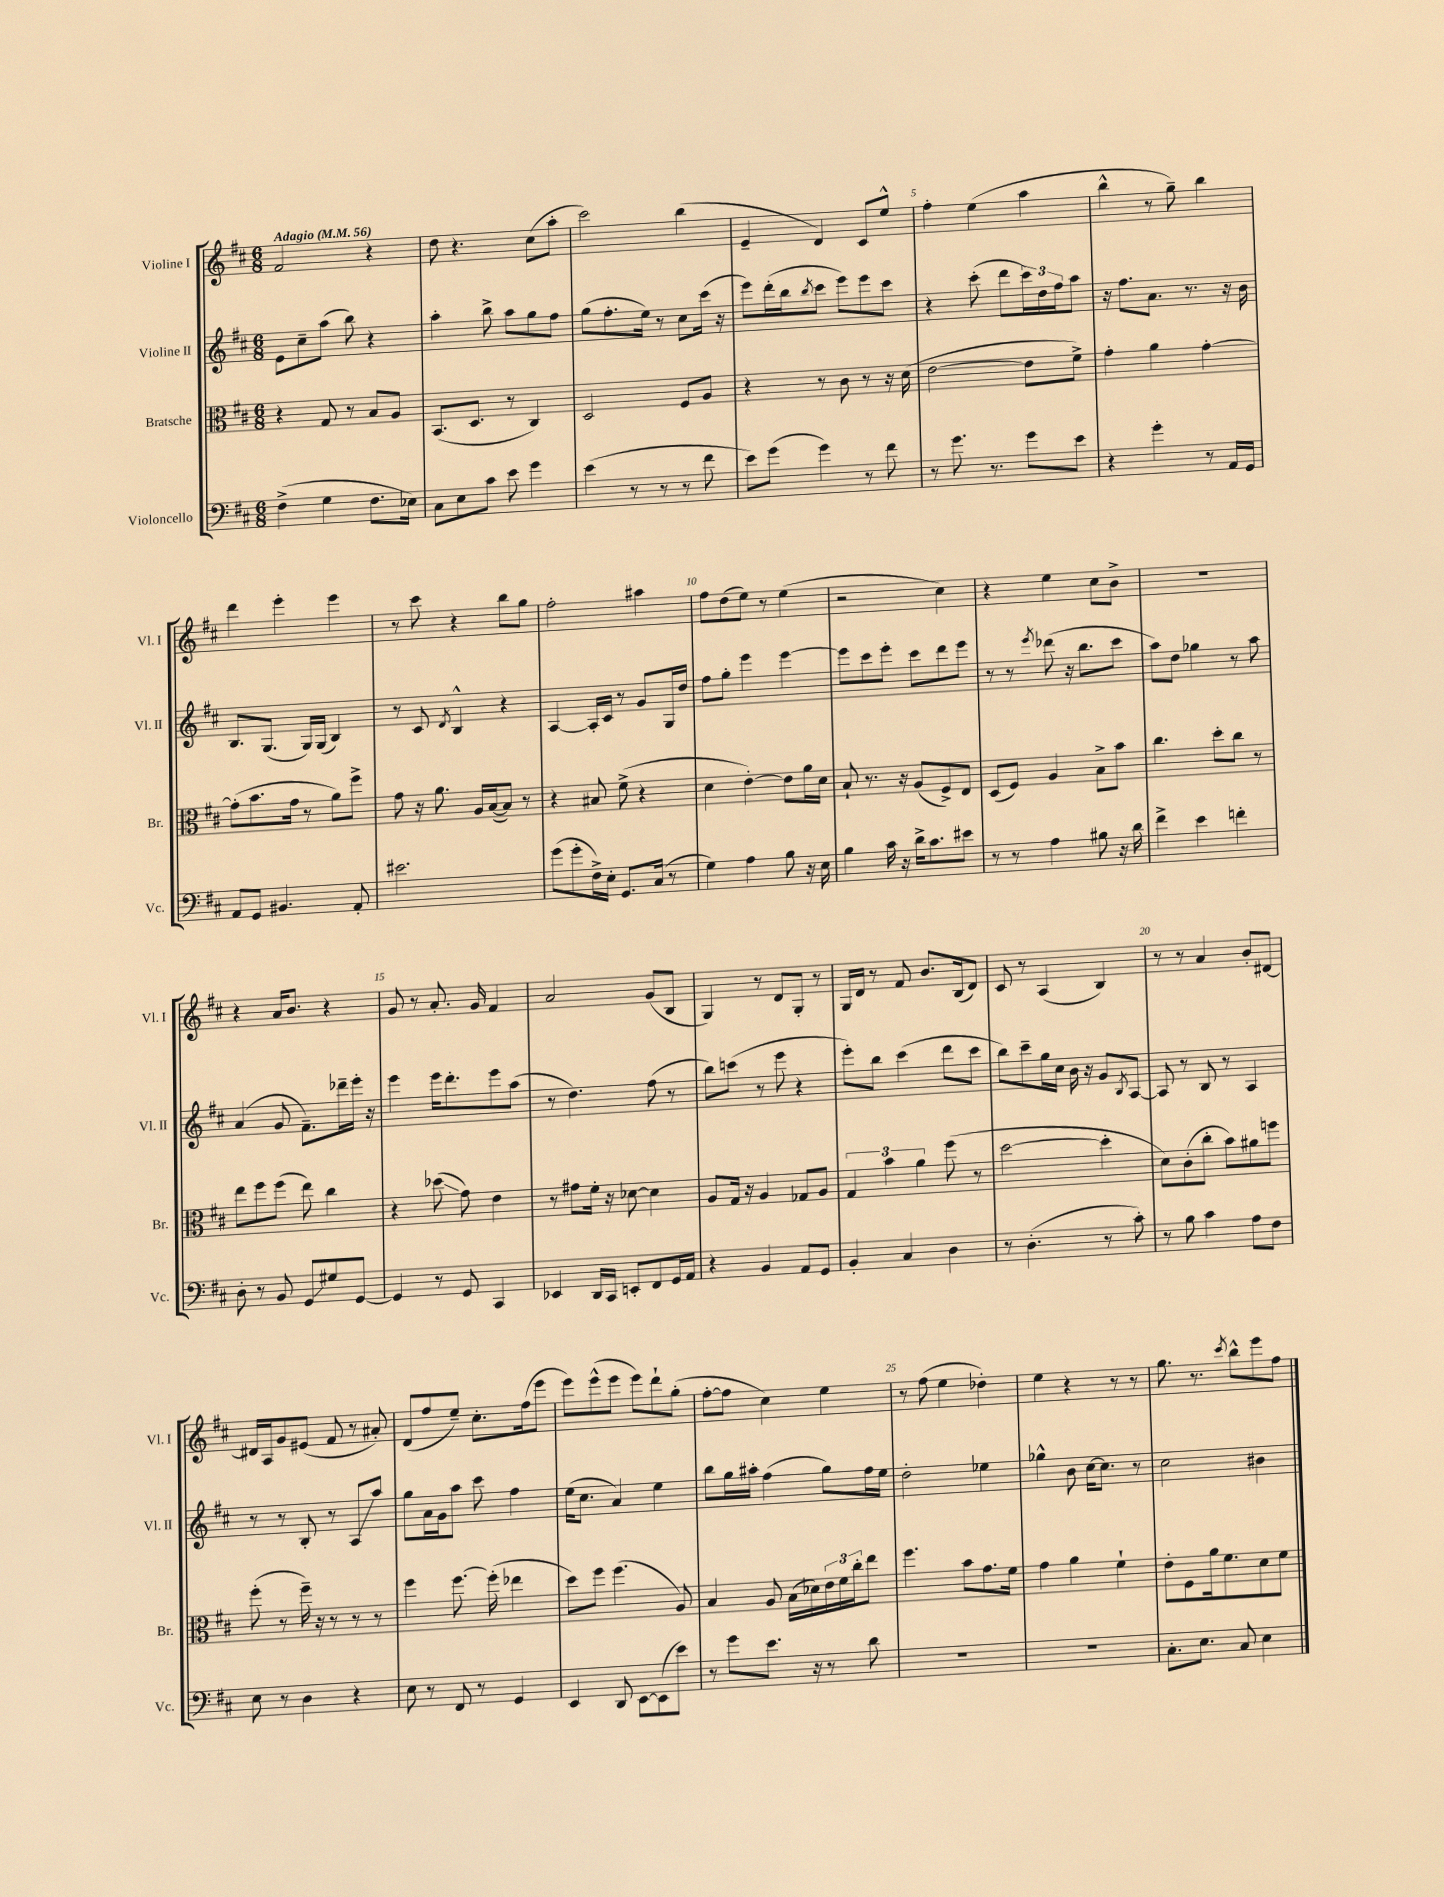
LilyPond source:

<<
\new StaffGroup <<
\new Staff = "s0" \with { instrumentName = "Violine I" shortInstrumentName = "Vl. I" } {
    \clef treble \key d \major \numericTimeSignature \time 6/8 \tempo "Adagio" 4 = 56
    fis'2 r4 |
    d''8 r4. cis''8( a''8-. |
    cis'''2) b''4( |
    e'4-- d'4) cis'8 e''8-^ |
    fis''4-. e''4( a''4 |
    b''4-^ r8 g''8--) b''4 |
    d'''4 e'''4-. e'''4 |
    r8 cis'''8 r4 b''8 g''8 |
    fis''2-. ais''4 |
    fis''8 d''8( e''8) r8 e''4( |
    r2 cis''4) |
    r4 e''4 cis''8 b'8-> |
    R2. |
    r4 a'16 b'8. r4 |
    g'8 r8 a'8.-. g'16 fis'4 |
    a'2 g'8( b8 |
    g4) r8 d'8 g8-. r8 |
    g16 d'16 r8 fis'8 b'8. b16( d'8) |
    cis'8 r8 a4( b4) |
    r8 r8 a'4 b'8-. dis'8~ |
    dis'16 a16 g'8 eis'8( fis'8 r8 ais'8-.) |
    d'8( fis''8 e''8--) cis''8.-. fis''16( e'''8 |
    e'''8) e'''8-^( e'''8 e'''8) d'''8-! g''8-.( |
    fis''8~-. fis''8 cis''4) e''4 |
    r8 fis''8( e''4 des''4-.) |
    e''4 r4 r8 r8 |
    g''8. r8. \acciaccatura { cis'''8 } b''8-^ e'''8 fis''8 \bar "|." |
}
\new Staff = "s1" \with { instrumentName = "Violine II" shortInstrumentName = "Vl. II" } {
    \clef treble \key d \major \numericTimeSignature \time 6/8
    e'8 cis''8-- a''8( b''8) r4 |
    a''4-. b''8-> a''8 g''8 fis''8 |
    g''8( fis''8.-. e''16) r8 cis''8 cis'''16( r16 |
    e'''8) d'''16-.( b''16 \acciaccatura { b''8 } cis'''8 e'''8) e'''8 cis'''8 |
    r4 cis'''8-.( d'''8 \tuplet 3/2 { cis'''16) d''16 fis''16 } a''8 |
    r16 fis''8. a'8. r8. r16 b'16 |
    b8. g8.( g16) g16( b4) |
    r8 cis'8 \acciaccatura { d'8 } b4-^ r4 |
    a4~ a16-. cis'16 r8 g'8 g16 d''16 |
    fis''8 g''8-. e'''4 e'''4~ |
    e'''8 cis'''8 e'''8-. cis'''8 d'''8 e'''8 |
    r8 r8 \acciaccatura { e'''8 } des'''8( r16 b''8. cis'''8 |
    a''8) d''8 ges''4 r8 a''8 |
    a'4( g'8 fis'8.--) des'''16-- e'''16-. r16 |
    e'''4 e'''16 d'''8.-. e'''8 a''8( |
    r8 d''4.) fis''8( r8 |
    b''8) c'''8( r8 e'''8 r4 |
    e'''8-.) b''8 cis'''4( d'''8 cis'''8 |
    b''8) cis'''8-- g''16 cis''16 b'16 r16 g'8 \acciaccatura { b8 } a8~ |
    a8 r8 b8 r8 a4 |
    r8 r8 b8-. r8 a8\glissando a''8 |
    g''8 a'16 g'16 a''8 cis'''8 fis''4 |
    e''16( cis''8. a'4) e''4 |
    b''8 g''16 ais''16-. fis''4( g''8) fis''16 e''16 |
    d''2-. ees''4 |
    ges''4-^ b'8 cis''16~ cis''8. r8 |
    cis''2 bis'4 \bar "|." |
}
\new Staff = "s2" \with { instrumentName = "Bratsche" shortInstrumentName = "Br." } {
    \clef alto \key d \major \numericTimeSignature \time 6/8
    r4 g8 r8 b8 a8 |
    b,8.( d8. r8 cis4) |
    d2 fis8 a8 |
    r4 r8 cis'8 r8 r16 d'16( |
    e'2~ e'8 fis'8->) |
    g'4-. a'4 g'4~-. |
    g'8-.( b'8. g'16 r8 a'8) fis''8-> |
    g'8 r16 a'8. a16 b16~( b8) r8 |
    r4 bis8 fis'8->( r4 |
    d'4 e'4~-.) e'8 a'16 d'16 |
    b8-! r8. r16 a8( fis8->) e8 |
    d8( fis8) a4 b8-> b'8 |
    cis''4. d''8-. cis''8 r8 |
    e''8 fis''8 fis''8( e''8) cis''4 |
    r4 des''8\glissando( g'8) e'4 |
    r8 gis'8 fis'16-. r16 des'8~ des'4 |
    a8 g16 r16 a4 ges8 a8 |
    \tuplet 3/2 { g4 b'4 a'4 } fis''8( r8 |
    d''2~ d''4-. |
    d'8) cis'8-.( cis''8-. b'8) ais'8 f''8 |
    fis''8-.( r8 fis''16--) r16 r8 r8 r8 |
    fis''4 fis''8.~ fis''16-.( ees''4 |
    d''8) fis''8 fis''4.( a8) |
    b4 a8 b16( des'16) \tuplet 3/2 { e'16 fis'16 cis''16-. } e''8 |
    fis''4. b'8 g'8. fis'16 |
    g'4 a'4 fis'4-! |
    e'8-. fis8 a'16 fis'8. d'8 fis'8 \bar "|." |
}
\new Staff = "s3" \with { instrumentName = "Violoncello" shortInstrumentName = "Vc." } {
    \clef bass \key d \major \numericTimeSignature \time 6/8
    fis4->( g4 fis8. ees16) |
    cis8 e8 cis'8 e'8 g'4 |
    e'4( r8 r8 r8 fis'8 |
    e'8) g'8( g'4) r8 fis'8 |
    r8 g'8. r8. g'8 e'8 |
    r4 g'4-. r8 a,16 g,16 |
    a,8 g,8 bis,4. a,8-. |
    eis'2. |
    g'8( g'8-. fis16->) e16-. g,8. cis16( r8 |
    g4) a4 b8 r16 e16 |
    b4 cis'16 r16 d'16-> cis'8. eis'8 |
    r8 r8 a4 bis8 r16 d'16 |
    fis'4-> e'4 f'4-. |
    d8-. r8 b,8 g,8\glissando gis8 g,8~ |
    g,4 r8 g,8 cis,4 |
    ees,4 d,16 cis,16 e,8-. fis,8 g,16 a,16 |
    r4 b,4 a,8 g,8 |
    b,4-. cis4 d4 |
    r8 d4.-.( r8 cis'8-.) |
    r8 b8 cis'4 a8 fis8 |
    e8 r8 d4 r4 |
    e8 r8 fis,8 r8 g,4 |
    e,4 d,8 e,8~ e,8( e'8) |
    r8 g'8 e'8. r16 r8 d'8 |
    R2. |
    R2. |
    cis8.-. e8. cis8 e4 \bar "|." |
}
>>
>>
\layout { \context { \Score \override BarNumber.break-visibility = ##(#f #t #t) barNumberVisibility = #(every-nth-bar-number-visible 5) } }
